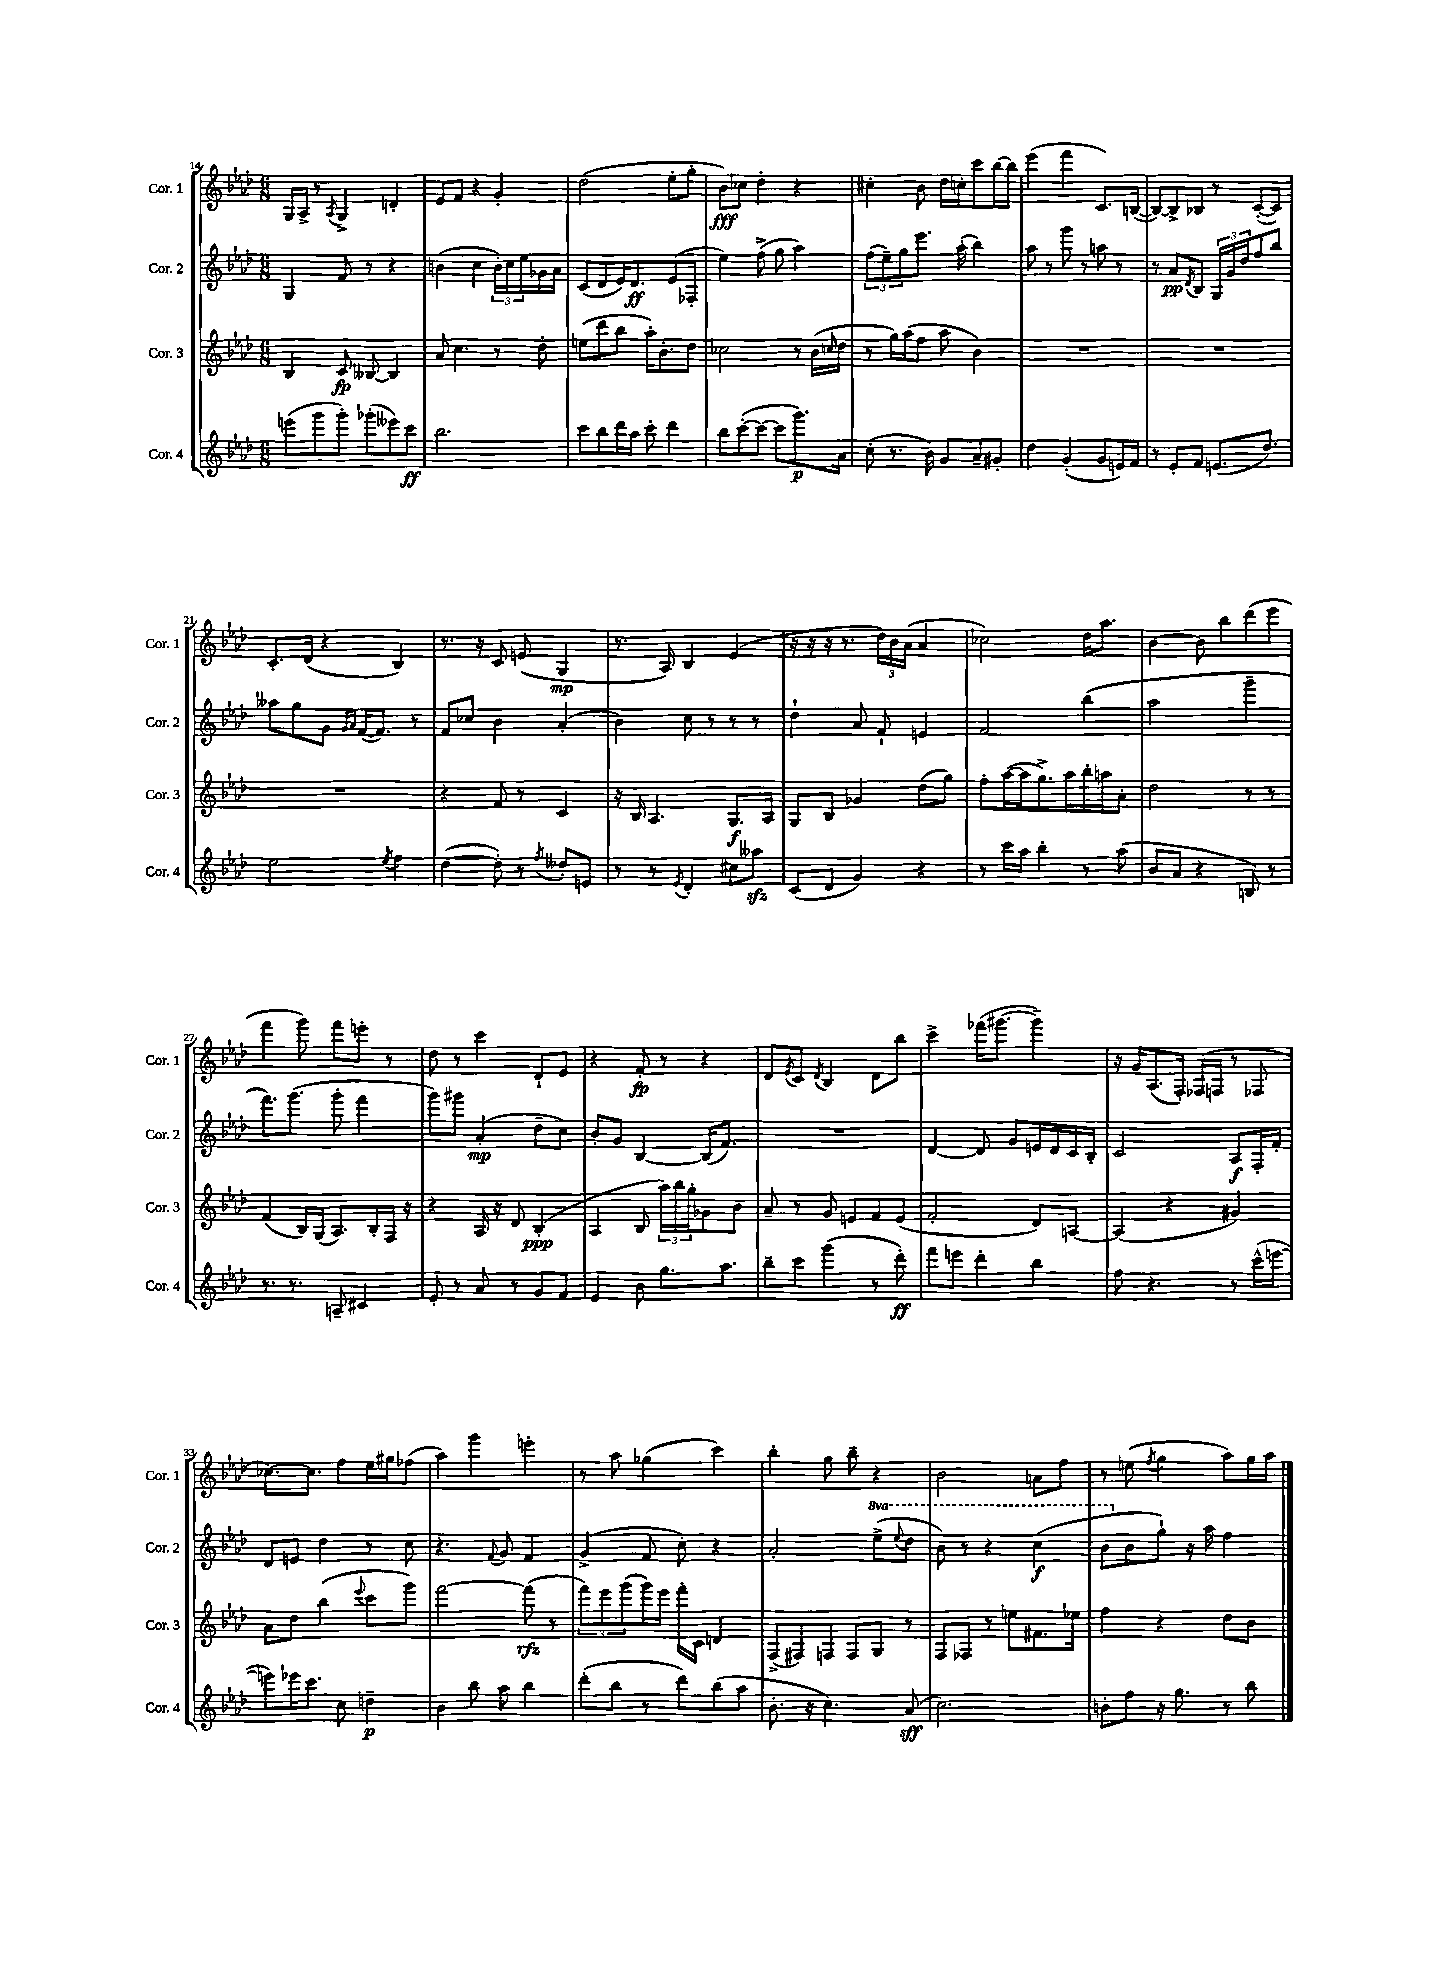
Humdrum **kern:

**kern	**kern	**kern	**kern
*staff4	*staff3	*staff2	*staff1
*clefG2	*clefG2	*clefG2	*clefG2
*k[b-e-a-d-]	*k[b-e-a-d-]	*k[b-e-a-d-]	*k[b-e-a-d-]
*M6/8	*M6/8	*M6/8	*M6/8
(8eee	4B-	4G	16G
.	.	.	16A-^
8ggg	.	.	8r
.	.	.	8qA-
8ggg')	8c	8f	4G^
(8ggg-'	[8B--	8r	.
8eee--)	4B--]	4r	4d'
8ccc	.	.	.
=	=	=	=
2.bb-	8a-	(4b	8e-
.	4.cc	.	8f
.	.	4cc	4r
.	8r	24b')	4g'
.	.	24cc	.
.	.	24ee-	.
.	8dd-'	16g-	.
.	.	16a-	.
=	=	=	=
8ccc	(8ee	(8c	(2dd-
8bb-	8ddd-	8d-	.
16ddd-	8bb-	16e-)	.
16aa-	.	8.d-	.
8ccc'	16aa-')	.	.
.	8.b-'	.	.
4ddd-	.	(8e-	8ee-'
.	8dd-	8F-'	8gg'
=	=	=	=
8bb-	2cc-	4ee-)	8b-)
([8ccc'	.	.	8cc-
8ccc_	.	(8ff^	4dd-'
8ccc]	.	8gg	.
8.ggg)	8r	4aa-)	4r
.	(16b-	.	.
.	16qqcc	.	.
16a-	16dd-	.	.
=	=	=	=
(8cc'	8r	(12ff	4cc#'
.	.	12ee-~)	.
8.r	16gg)	.	.
.	.	12gg	.
.	(16aa-	.	.
.	8ff	8.eee-	8b-
16b-)	.	.	.
8g	8aa-	.	16dd-
.	.	(16aa-'	16cc'
8a-~	4b-)	4bb-)	8ccc
8g#'	.	.	[16bb-
.	.	.	16bb-]
=	=	=	=
4dd-	2.r	8aa-	(4eee-
.	.	8r	.
(4g'	.	8ggg	4fff
.	.	8r	.
8g	.	8aa	8.c)
16e)	.	8r	.
16f	.	.	([16B
=	=	=	=
8r	2.r	8r	8B_)
8e-'	.	8a-	8B^]
.	.	8qd-	.
8f	.	8B-	8B-
(8.e	.	24G	8r
.	.	24g	.
.	.	24dd-	.
.	.	8ff	([8c'
8.dd-)	.	.	.
.	.	8bb-	8c])
=	=	=	=
2ee-	2.r	8aa--	8.c'
.	.	8gg	.
.	.	.	(16d-
.	.	8g	4r
.	.	16qqg	.
.	.	16qqa-	.
.	.	([16f	.
.	.	8.f])	.
8qee-	.	.	.
4ff	.	.	4B-)
.	.	8r	.
=	=	=	=
([4dd-	4r	8f	8.r
.	.	8cc-	.
.	.	.	16r
8dd-'])	8f	4b-	8c
8r	8r	.	(8e
8qff	.	.	.
8dd--'	4c	(4a-'	4G
8e	.	.	.
=	=	=	=
8r	16r	4b-)	8.r
.	16B-	.	.
8r	4.A-	.	.
.	.	.	16A-)
8qe-	.	.	.
4d-'	.	8cc	4B-
.	.	8r	.
8cc#	8.G	8r	(4e-
8aa--	.	8r	.
.	16A-	.	.
=	=	=	=
(8c	8G	4dd-`	16r
.	.	.	16r
8d-	8B-	.	16r
.	.	.	8.r
4g)	4g-	8a-	.
.	.	8f`	24dd-)
.	.	.	24b-
.	.	.	(24a-
4r	(8dd-	4e	4a-
.	8gg)	.	.
=	=	=	=
8r	8ff'	2f	2cc-)
16ccc	([16aa-	.	.
16aa-	16aa-]	.	.
4bb-'	8.gg^)	.	.
.	16aa-	.	.
8r	16bb-'	(4bb-	16dd-
.	16aa	.	8.aa-
(8aa-	8a-'	.	.
=	=	=	=
8b-	2dd-	2aa-	[4b-
8a-	.	.	.
4r	.	.	8b-]
.	.	.	8bb-
8B)	8r	4ggg~	(8ddd-
8r	8r	.	8eee-
=	=	=	=
8.r	(4f	8.fff)	4fff
8.r	.	(8.ggg	.
.	16B-)	.	8ggg)
.	(16G	.	.
8A~	8.A-)	8ggg'	8fff
4c#	.	4fff	8eee'
.	16B-'	.	.
.	16F	.	8r
.	16r	.	.
=	=	=	=
8e-'	4r	8ggg)	8dd-
8r	.	8ggg#	8r
8a-	16A-	(4a-'	4ccc
.	16r	.	.
8r	8d-	.	.
8g	(4B-'	8dd-~	8d-`
8f	.	8cc)	8e-
=	=	=	=
4e-	4A-	8b-'	4r
.	.	8g	.
8b-	8B-	[4B-	8f'
8.gg	24aa-)	.	8r
.	24bb-	.	.
.	24gg'	.	.
.	8g-	(16B-]	4r
8.aa-	.	8.f)	.
.	8b-	.	.
=	=	=	=
8bb-~	8a-~	2.r	8d-
.	.	.	8qe-
8ccc	8r	.	8c
.	.	.	8qd-
(4ggg	8g	.	4B-
.	8e	.	.
8r	8f	.	8d-
8ddd-')	(8e	.	8bb-
=	=	=	=
8fff	2f'	[4d-	4ccc^
8eee	.	.	.
4ddd-'	.	8d-]	(16fff-
.	.	.	[8.ggg#
.	.	8g	.
4bb-	8d-)	16e	4ggg#~])
.	.	16d-	.
.	[8A	16c	.
.	.	16B-'	.
=	=	=	=
8ff	(4A]	2c	16r
.	.	.	16g
4.r	.	.	(8.A-
.	4r	.	.
.	.	.	16F')
.	.	.	(16F-
.	.	.	16F
8r	4g#)	8A-	8r
(16ccc^^	.	16F'	8F-
[16eee	.	16f'	.
=	=	=	=
8eee])	8a-	8d-	[8.cc-)
16eee-	8dd-	8e	.
8.ccc	.	.	8.cc-]
.	(4bb-	4dd-	.
8cc	.	.	8ff
.	8qqeee-	.	.
4dd~	8ccc	8r	16ee-
.	.	.	16gg#
.	8ggg)	8cc	(8ff-
=	=	=	=
4b-	[2fff	4.r	4aa-)
8bb-	.	.	4ggg
.	.	8qqf	.
8aa-	.	8g	.
4bb-	(8fff]	4f	4eee'
.	8r	.	.
=	=	=	=
(8ddd-'	12fff)	(4g^	8r
.	12eee-	.	.
8bb-	.	.	8aa-
.	(12ggg	.	.
8r	16ggg)	8f	(4gg-
.	16eee-	.	.
8ddd-)	16fff'	8cc')	.
.	16c	.	.
(8bb-	4d	4r	4ccc)
8aa-	.	.	.
=	=	=	=
8.b-'	(8F^	2a-'	4bb-'
.	8F#)	.	.
16r	.	.	.
4.cc)	8F	.	8gg
.	8F	.	8bb-~
.	8G	(8eee-^	4r
.	.	8qqeee-	.
(8a-	8r	8ddd-	.
=	=	=	=
2.cc)	8F	8bb-)	2b-
.	8F-	8r	.
.	8r	4r	.
.	8ee	.	.
.	8.f#	(4ccc	8a
.	.	.	8ff
.	16ee-	.	.
=	=	=	=
8b'	4ff	8bb-	8r
8ff	.	8b-	(8ee
.	.	.	8qff
16r	4r	8gg`)	4gg
8.gg	.	.	.
.	.	16r	.
.	.	16aa-	.
8r	8dd-	4ff	8aa-)
8bb-	8b-	.	16gg
.	.	.	16aa-
==	==	==	==
*-	*-	*-	*-
